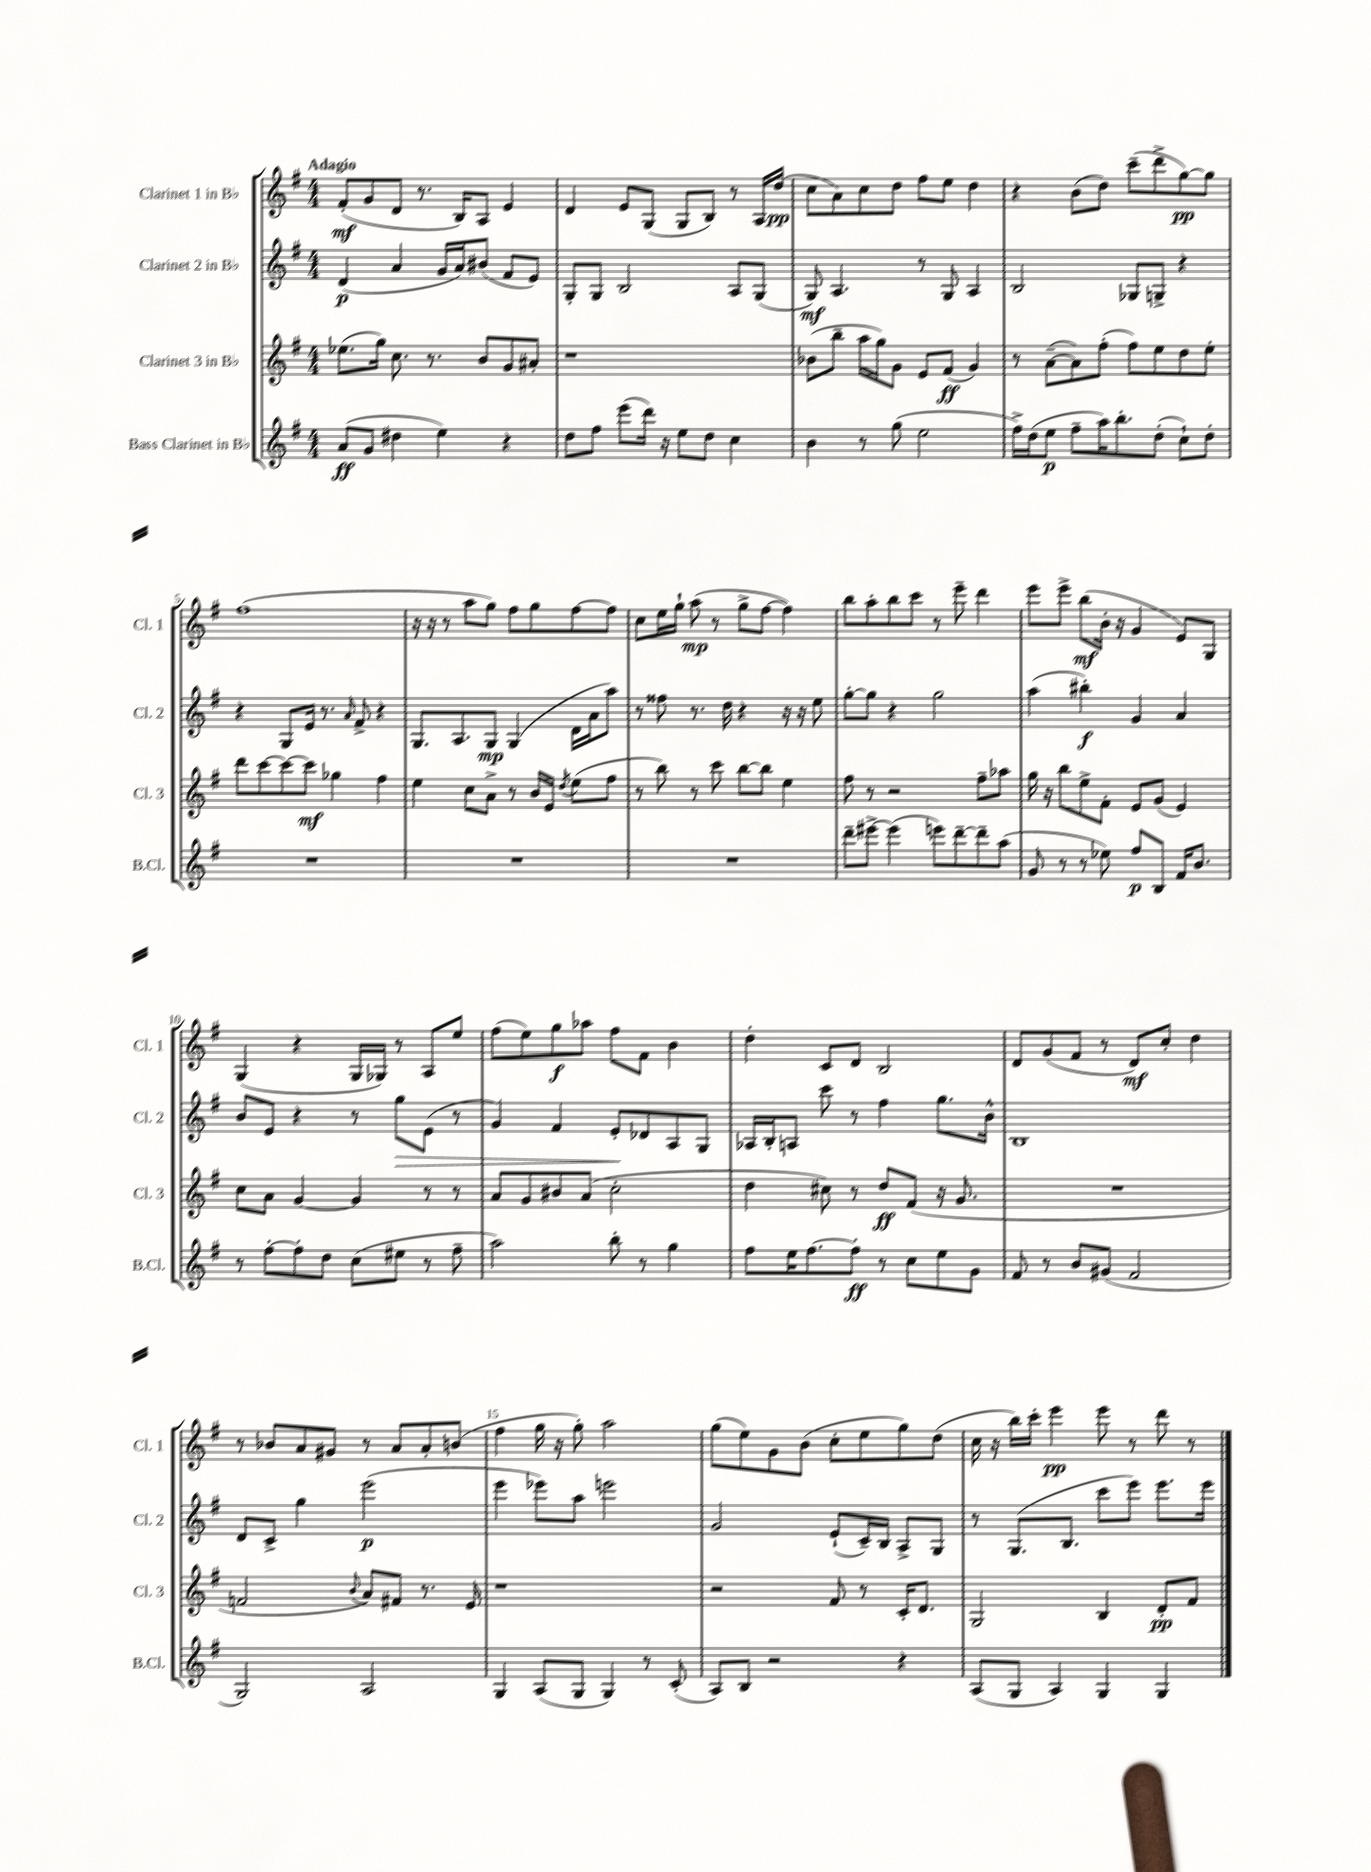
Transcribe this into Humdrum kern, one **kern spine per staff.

**kern	**kern	**kern	**kern
*staff4	*staff3	*staff2	*staff1
*clefG2	*clefG2	*clefG2	*clefG2
*k[f#]	*k[f#]	*k[f#]	*k[f#]
*M4/4	*M4/4	*M4/4	*M4/4
(8a/L	(8.ee-\L	(4d/	(8f#'/L
8g/J	.	.	8g/
.	16gg\Jk)	.	.
4dd#\	8.cc\	4a/	8d/J
.	.	.	8.r
.	8.r	.	.
4ee\)	.	16g/LL	.
.	.	16a/J)	16B/LK)
.	8b/L	(8b#/J	8A/J
4r	8g/	8f#/L	4e/
.	8a#'/J	8e/J)	.
=	=	=	=
8dd\L	1r	8G'/L	4d/
8ff#\J	.	8G/J	.
(8eee\L	.	2B/	8e/L
16ddd\Jk)	.	.	(8G/J
16r	.	.	.
8ee\L	.	.	8G/L
8dd\J	.	.	8B/J)
4cc\	.	8A/L	8r
.	.	(8G/J	16A/LL
.	.	.	(16dd/JJ
=	=	=	=
4b\	(8b-\L	8G/)	8cc\L
.	8bb~\J	4.A/	8a\)
8r	16aa\LL	.	8cc\
.	16gg\J)	.	.
(8gg\	8g\J	.	8dd\J
2ee\	8e/L	8r	8ff#\L
.	(8f#/J	8G/	8ee\J
.	4g/)	4A/	4dd\
=	=	=	=
16ff#^\LL)	8r	2B/	4r
(16dd\J	.	.	.
8ee\J	([8a~\L	.	.
8ff#~\L	8a\])	.	(8b\L
16aa\K)	(8ff#'\J	.	8dd\J)
8.bb'\	.	.	.
.	8ff#\L)	8G-/L	(8ccc~\L
(8dd'\J	8ee\	8G^/J	8ddd^\
8cc`\L)	8dd\	4r	[8gg\)
8dd'\J	8ee'\J	.	8gg\]J
=	=	=	=
1r	8ddd\L	4r	(1ff#
.	[8ccc\	.	.
.	8ccc\_	8G/L	.
.	8ccc\]J	16e/Jk	.
.	.	8.r	.
.	4gg-\	.	.
.	.	16qqa/	.
.	.	8f#^/	.
.	4ff#\	4r	.
=	=	=	=
1r	4ee\	8.G/L	16r
.	.	.	16r
.	.	.	8r
.	.	8.A/	.
.	8cc\L	.	8aa\L
.	8a^\J	8G/J	8gg\J)
.	8r	(4G/	8ff#\L
.	16b/LL	.	8gg\
.	16e/JJ	.	.
.	8qdd/	.	.
.	(8ee\L	16d\LL	[8ff#\
.	.	16a\J	.
.	8ff#\J	8aa\J)	8ff#\]J
=	=	=	=
1r	8r	8r	8cc\L
.	8bb\)	8ff##\	16ee\L
.	.	.	16gg`\JJ
.	8r	8.r	(8aa\
.	8ccc\	.	8r
.	.	16dd\	.
.	[8bb\L	4r	8gg^\L
.	8bb\]J	.	[8ff#\J
.	4ee\	16r	4ff#\])
.	.	16r	.
.	.	8ee\	.
=	=	=	=
8ddd~\L	8ff#\	[8gg'\L	8bb\L
[8eee#^\J	8r	8gg\]J	8aa'\
(4eee#\]	2r	4r	8bb\
.	.	.	8ccc\J
8eee\L)	.	2gg\	8r
[8ddd~\	.	.	8eee~\
8ddd~\]	8ff#~\L	.	4ddd\
(8aa\J	8aa-\J	.	.
=	=	=	=
8g/	16gg\	(4aa\	8eee\L
.	16r	.	.
8r	8bb\L	.	8eee^\J
8r	8ee^\	4bb#'\)	(8bb\L
8ee-\)	8f#'\J	.	16b'\Jk
.	.	.	16r
8ff#/L	8e/L	4g/	4g/
8B/J	(8g/J	.	.
16f#/LK	4e/)	4a/	8e/L)
8.b/J	.	.	.
.	.	.	8G/J
=	=	=	=
8r	8cc\L	8b/L	(4G/
[8ff#'\L	8a\J	8e/J	.
8ff#'\]	[4g/	4r	4r
8dd\J	.	.	.
(8cc\L	4g/]	8r	16G/LL
.	.	.	16G-/JJ)
8ee#\J	.	8gg\L	8r
8r	8r	(8e\J	8A/L
8ff#~\	8r	8r	8ee/J
=	=	=	=
2aa\)	8a/L	4g/)	(8ff#\L
.	8g/	.	8ee\)
.	8b#/	4f#/	8gg\
.	(8a/J	.	8aa-\J
8bb'\	2cc'\	8e'/L	8ff#\L
8r	.	8d-/	8f#\J
4gg\	.	8A/	4b\
.	.	8G/J	.
=	=	=	=
8ff#\L	4dd\	16A-/LL	4dd'\
.	.	16B'/J	.
16ee\K	.	8A/J	.
[8.ff#\	.	.	.
.	8cc#\)	8ccc\	8c/L
8ff#'\]J	8r	8r	8d/J
8r	8dd/L	4ff#\	2B/
8cc\L	(8f#/J	.	.
8ee\	16r	8.gg\L	.
.	8.g/	.	.
8g\J	.	.	.
.	.	16b^^\Jk	.
=	=	=	=
8f#/	1r	1B	8d/L
8r	.	.	(8g/
8b/L	.	.	8f#/J
(8g#/J	.	.	8r
2f#/	.	.	8d/L)
.	.	.	8cc'/J
.	.	.	4dd\
=	=	=	=
2G/)	2f/	8d/L	8r
.	.	8c^/J	8b-/L
.	.	4gg\	8a/
.	.	.	8g#/J
.	8qqb/	.	.
2A/	8a/L)	(2eee\	8r
.	8f#/J	.	8a/L
.	8.r	.	8a'/
.	.	.	(8b/J
.	16e/	.	.
=	=	=	=
4G/	1r	4eee\	4ff#\
(8A/L	.	8eee-\L)	16gg\
.	.	.	16r
8G/J	.	8aa\J	8gg'\)
4G/)	.	2eee\	2aa\
8r	.	.	.
(8c'/	.	.	.
=	=	=	=
8A/L)	2r	2g/	(8gg\L
8B/J	.	.	8ee\)
2r	.	.	8g\
.	.	.	(8b\J
.	8f#/	(8e`/L	8cc'\L
.	8r	16c~/L)	8ee\
.	.	16B/JJ	.
4r	16c'/LK	8A^/L	8gg\)
.	8.d/J	.	.
.	.	8G/J	(8dd\J
=	=	=	=
(8A/L	2G/	8r	16cc\
.	.	.	16r
8G/J	.	(8.G/L	16bb\LL)
.	.	.	16ccc'\JJ
4A/)	.	.	4eee\
.	.	8.B/J	.
4G/	4B/	8ccc\L	8eee\
.	.	8eee\J)	8r
4G/	8d'/L	8.eee\L	8ddd\
.	8f#/J	.	8r
.	.	16eee\Jk	.
==	==	==	==
*-	*-	*-	*-
